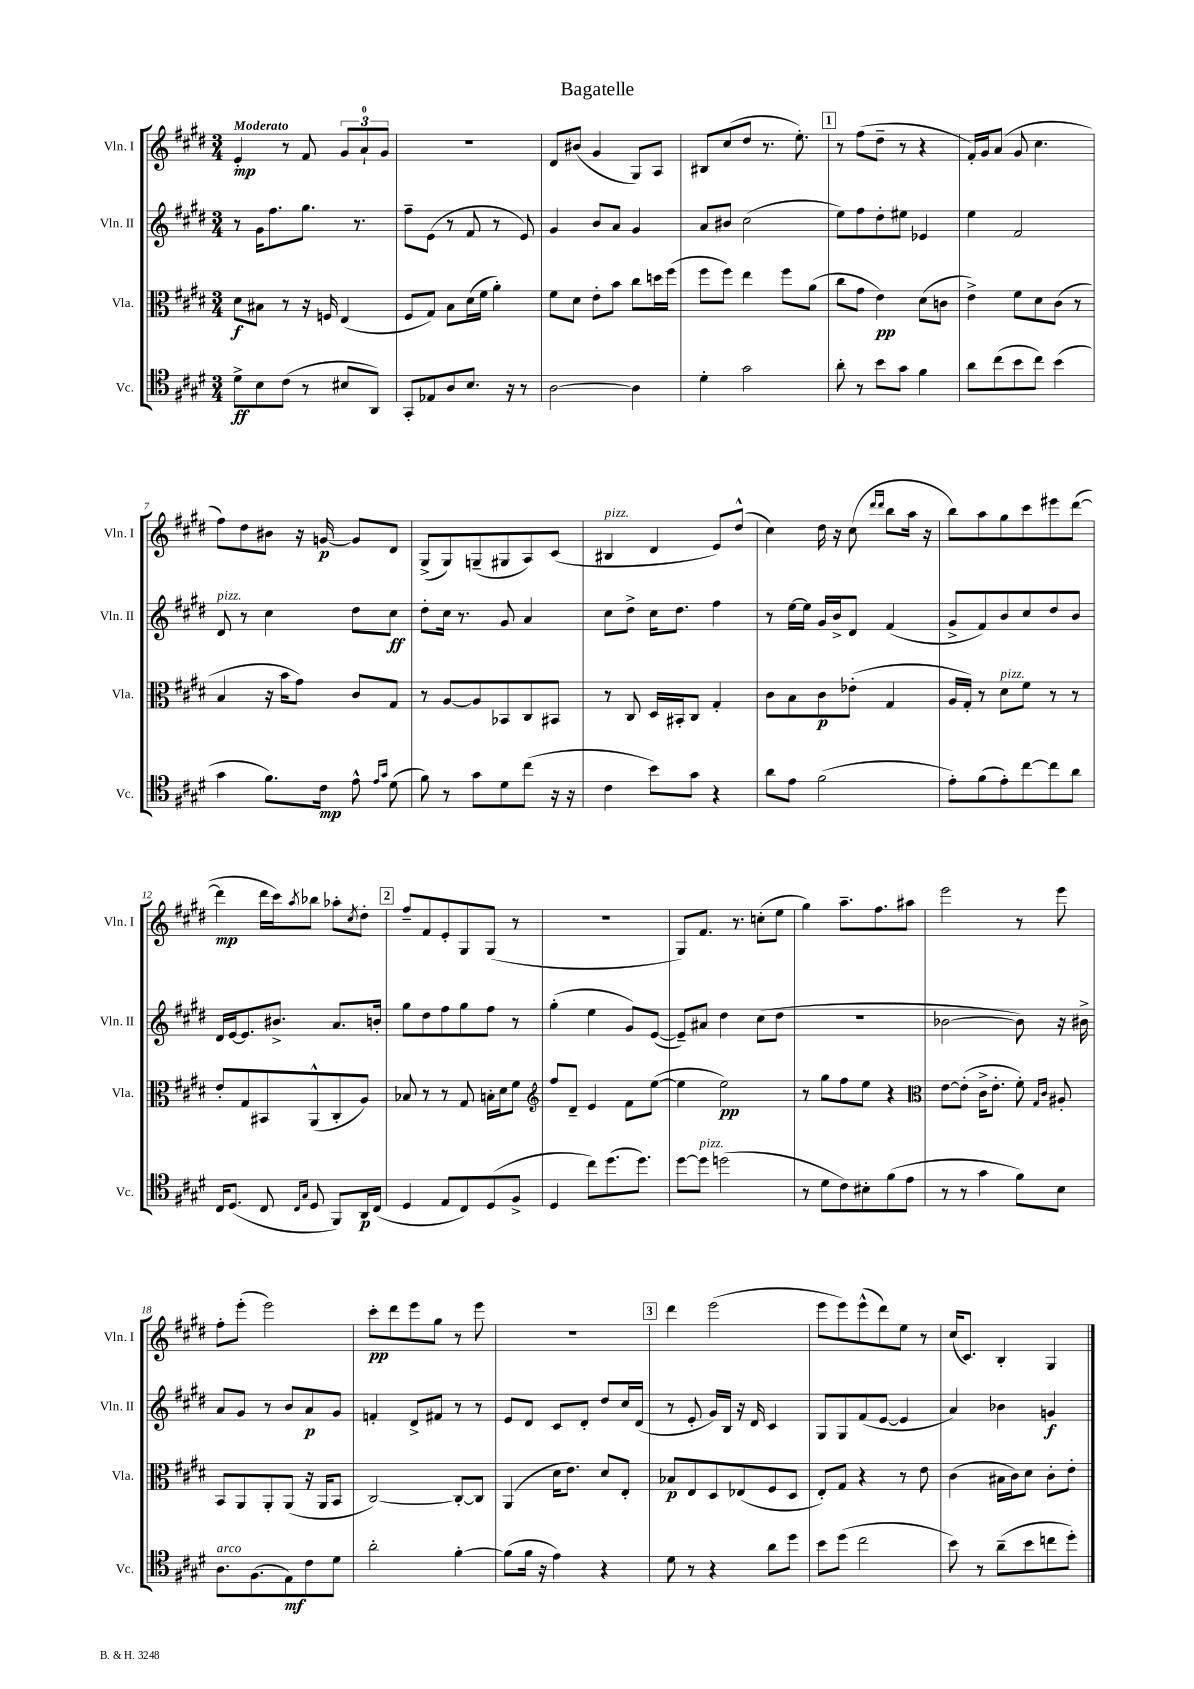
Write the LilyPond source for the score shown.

\header { title = "Bagatelle" }
<<
\new StaffGroup <<
\new Staff = "s0" \with { instrumentName = "Vln. I" shortInstrumentName = "Vln. I" } {
    \clef treble \key e \major \numericTimeSignature \time 3/4 \tempo "Moderato"
    e'4-.\mp r8 fis'8 \tuplet 3/2 { gis'8 a'8-0-! gis'8 } |
    R2. |
    dis'8 bis'8( gis'4 gis8) a8 |
    bis8 cis''8( dis''8 r8. e''8.-.) |
    \mark \markup { \box "1" } r8 fis''8( dis''8-- r8 r4 |
    fis'16-.) gis'16 a'8( gis'8 cis''4. |
    fis''8) dis''8 bis'8 r16 g'16~\p g'8 dis'8 |
    gis8->( gis8) g8--( gis8 a8) cis'8( |
    bis4^\markup { \italic "pizz." } dis'4 e'8) dis''8-^( |
    cis''4) dis''16 r16 cis''8( \grace { dis'''16 dis'''16 } b''8 a''16 r16 |
    b''8) a''8 gis''8 cis'''8 eis'''8 dis'''8~( |
    dis'''4\mp dis'''16 cis'''16) \acciaccatura { a''8 } bes''8 aes''8-. \acciaccatura { cis''8 } dis''8-. |
    \mark \markup { \box "2" } fis''8-- fis'8 e'8-. gis8 gis8( r8 |
    r2. |
    gis8) fis'8. r8. c''8-.( e''8 |
    gis''4) a''8.-- fis''8. ais''8 |
    e'''2 r8 e'''8 |
    fis''8-. e'''8-.( e'''2) |
    cis'''8-.\pp dis'''8 e'''8 gis''8 r8 e'''8 |
    R2. |
    \mark \markup { \box "3" } dis'''4 e'''2( |
    e'''8 e'''8) e'''8-^( dis'''8) e''8 r8 |
    cis''16( cis'8.) b4-. gis4 \bar "|." |
}
\new Staff = "s1" \with { instrumentName = "Vln. II" shortInstrumentName = "Vln. II" } {
    \clef treble \key e \major \numericTimeSignature \time 3/4
    r8 gis'16 fis''8. gis''8. r8. |
    fis''8-- e'8( r8 fis'8 r8 e'8) |
    gis'4 b'8 a'8 gis'4 |
    a'8 bis'8 cis''2( |
    \mark \markup { \box "1" } e''8) fis''8 dis''8-. eis''8 ees'4 |
    e''4 fis'2 |
    dis'8^\markup { \italic "pizz." } r8 cis''4 dis''8 cis''8\ff |
    dis''8-. cis''16 r8. gis'8 a'4 |
    cis''8 dis''8-> cis''16 dis''8. fis''4 |
    r8 e''16~ e''16 gis'16 b'16-> dis'8 fis'4( |
    gis'8-> fis'8) b'8 cis''8 dis''8 b'8 |
    dis'16 e'16~ e'8. bis'8.-> a'8. b'16-. |
    \mark \markup { \box "2" } gis''8 dis''8 fis''8 gis''8 fis''8 r8 |
    gis''4-.( e''4 gis'8) e'8~( |
    e'8--) ais'8 dis''4 cis''8( dis''8 |
    R2. |
    bes'2~ bes'8) r16 bis'16-> |
    a'8 gis'8 r8 b'8 a'8\p gis'8 |
    f'4-. dis'8-> fis'8 r8 r8 |
    e'8 dis'8 cis'8 dis'8-. dis''8 cis''16 dis'16( |
    \mark \markup { \box "3" } r8 e'8-. gis'16) b16 r16 dis'16 cis'4 |
    gis8 gis8 fis'8( e'8~ e'4 |
    a'4) bes'4 g'4\f \bar "|." |
}
\new Staff = "s2" \with { instrumentName = "Vla." shortInstrumentName = "Vla." } {
    \clef alto \key e \major \numericTimeSignature \time 3/4
    dis'8\f bis8 r8 r16 f16 e4( |
    fis8 gis8) b8 dis'16( fis'16 a'4-.) |
    fis'8 dis'8 e'8-. b'8 cis''8 d''16 fis''16( |
    fis''8 fis''8) e''4 fis''8 a'8( |
    \mark \markup { \box "1" } cis''8 gis'8 e'4\pp) dis'8( c'8 |
    e'4->) fis'8 dis'8 cis'8( r8 |
    b4 r16 b'16 gis'8) cis'8 gis8 |
    r8 a8~ a8 bes,8 cis8 bis,8 |
    r8 cis8 dis16 bis,16-. cis8 gis4-. |
    cis'8 b8 cis'8\p ees'8-.( gis4 |
    a16 gis16-.) r8 dis'8^\markup { \italic "pizz." } fis'8 r8 r8 |
    e'8-. gis8 bis,8 a,8-^( cis8-. a8) |
    \mark \markup { \box "2" } bes8 r8 r8 gis8 b16-. dis'16 fis'8 |
    \clef treble fis''8 dis'8-- e'4 fis'8 e''8~( |
    e''4 e''2\pp) |
    r8 gis''8 fis''8 e''8 r4 |
    \clef alto e'8~ e'8-.( cis'16-> e'8.-. fis'8-.) \grace { gis16 cis'16 } ais8-. |
    b,8 a,8 a,8-. a,8( r16 a,16 b,8 |
    cis2~) cis8~-. cis8 |
    a,4( dis'16 e'8.) dis'8 e8-. |
    \mark \markup { \box "3" } bes8\p e8 dis8 ees8( fis8 dis8 |
    e8-.) gis8 r4 r8 e'8 |
    cis'4( bis16 cis'16) dis'8 cis'8-. e'8-. \bar "|." |
}
\new Staff = "s3" \with { instrumentName = "Vc." shortInstrumentName = "Vc." } {
    \clef tenor \key e \major \numericTimeSignature \time 3/4
    dis'8->\ff b8 cis'8( r8 bis8 a,8) |
    gis,8-. ees8 a8 b8. r16 r8 |
    a2~ a4 |
    dis'4-. gis'2 |
    \mark \markup { \box "1" } a'8-. r8 b'8 gis'8 fis'4 |
    a'8 cis''8( b'8 cis''8) b'4( |
    gis'4 fis'8.) cis'16\mp e'8-^ \grace { e'16 gis'16 } dis'8( |
    fis'8) r8 gis'8 dis'8 cis''8( r16 r16 |
    cis'4 b'8) gis'8 r4 |
    a'8 e'8 fis'2( |
    e'8-.) fis'8( e'8-.) cis''8~ cis''8 a'8 |
    cis16 dis8.( cis8 \grace { cis16 gis16 } dis8 fis,8) a,16\p cis16( |
    \mark \markup { \box "2" } dis4 e8 cis8) dis8( fis8-> |
    dis4 cis''8) dis''8.( dis''8.) |
    dis''8~ dis''8^\markup { \italic "pizz." } d''2( |
    r8 dis'8 cis'8) bis8-. fis'8( e'8 |
    r8 r8 gis'4 fis'8) b8 |
    a8.^\markup { \italic "arco" } fis8.( e8\mf) cis'8 dis'8 |
    a'2-. fis'4~-. |
    fis'8( fis'16 r16 e'4) r4 |
    \mark \markup { \box "3" } dis'8 r8 r4 a'8 dis''8 |
    b'8 dis''8( cis''2 |
    b'8) r8 a'8--( b'8 c''8 dis''8-.) \bar "|." |
}
>>
>>
